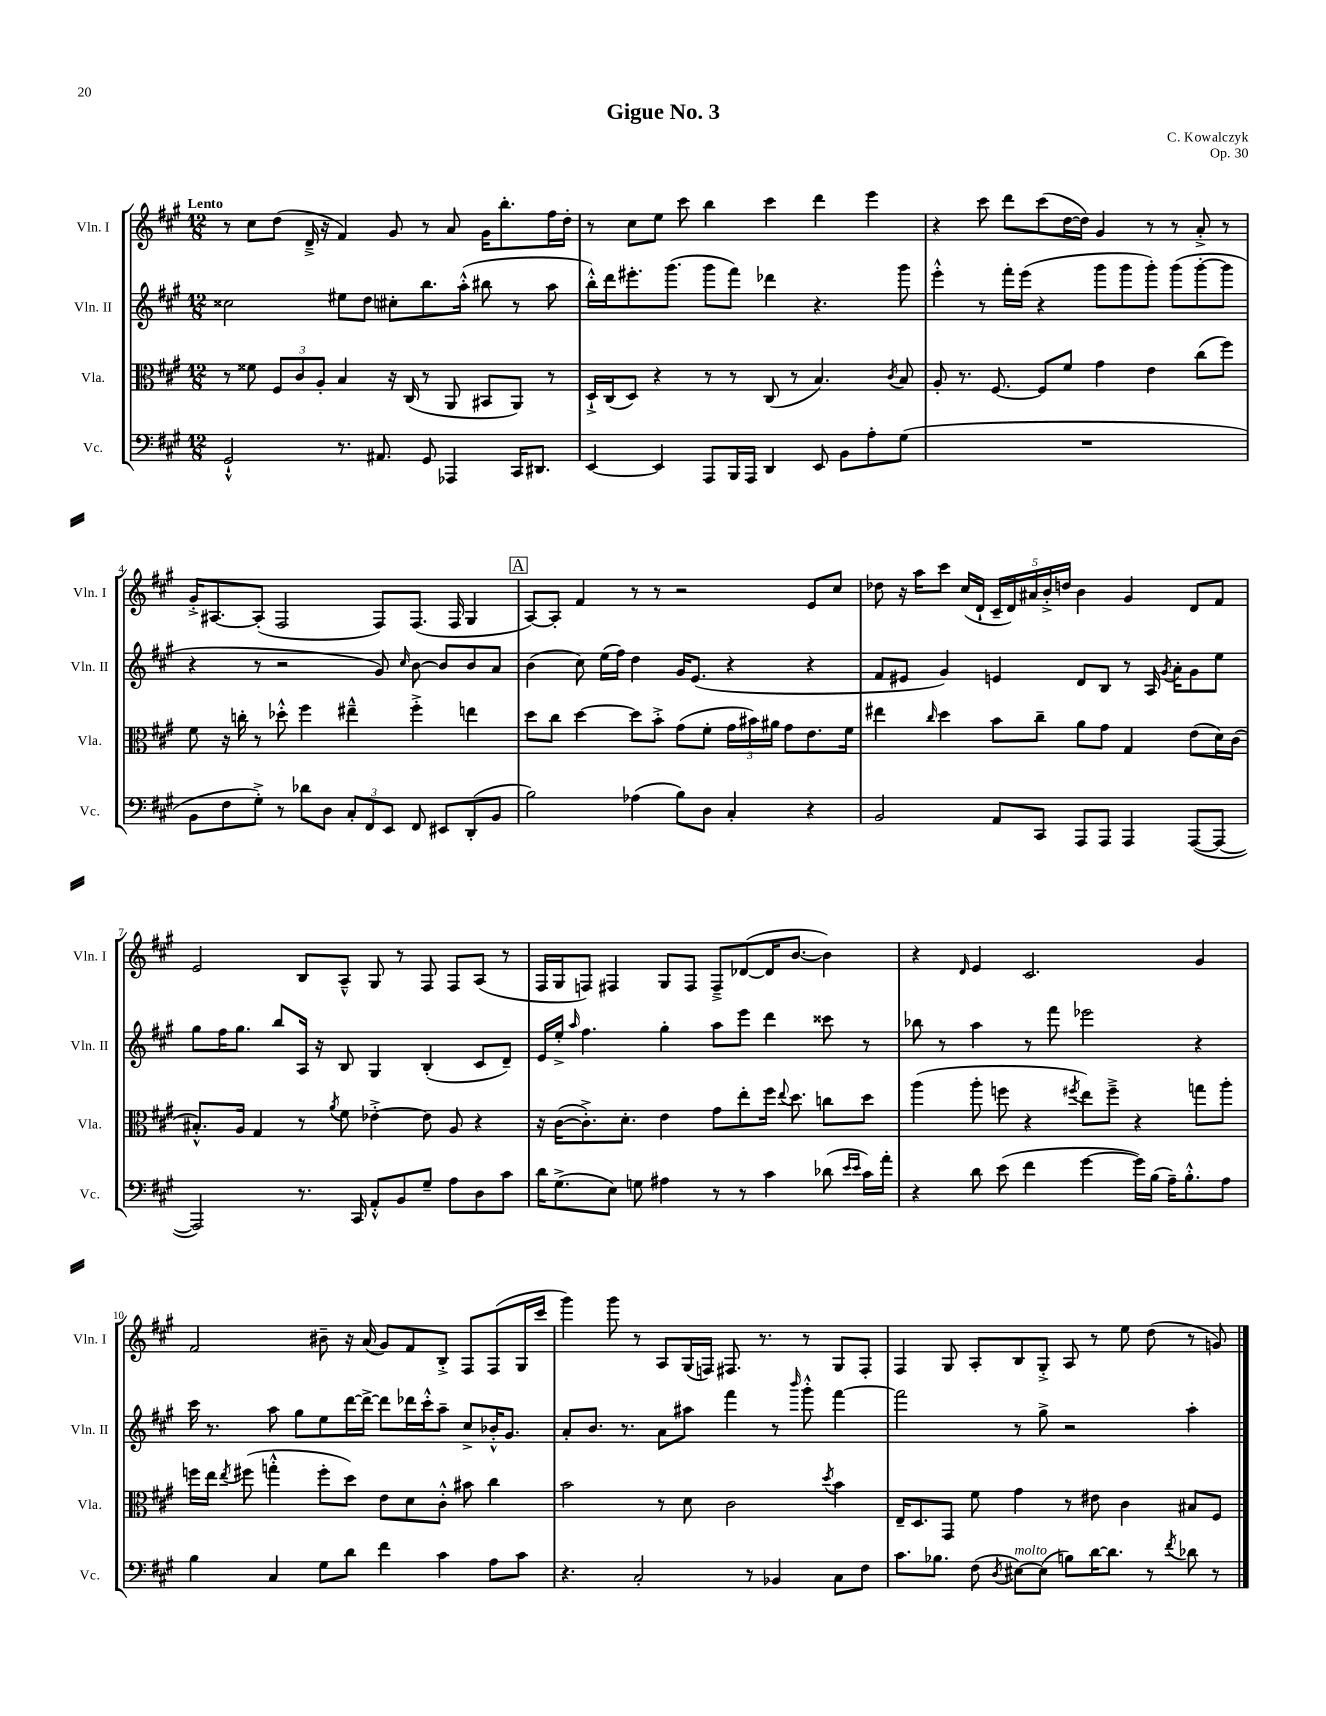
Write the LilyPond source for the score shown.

\header { title = "Gigue No. 3" composer = "C. Kowalczyk" opus = "Op. 30" }
<<
\new StaffGroup <<
\new Staff = "s0" \with { instrumentName = "Vln. I" shortInstrumentName = "Vln. I" } {
    \clef treble \key a \major \numericTimeSignature \time 12/8 \tempo "Lento"
    \autoBeamOff r8 cis''8[ d''8]( d'16---> r16 fis'4) gis'8 r8 a'8 gis'16[ b''8.-. fis''16 d''16]-. |
    r8 cis''8[ e''8] cis'''8 b''4 cis'''4 d'''4 e'''4 |
    r4 cis'''8 d'''8[ cis'''8( d''16~ d''16]) gis'4 r8 r8 a'8-.-> r8 |
    gis'16[-.-> ais8.~ ais8]-.( fis2 fis8[) fis8.]( fis16 gis4 |
    \mark \markup { \box "A" } a8[~) a8]-. fis'4 r8 r8 r2 e'8[ cis''8] |
    des''8 r16 a''16[ cis'''8] cis''16[( d'16]-! \tuplet 5/4 { cis'16[-- d'16) ais'16 b'16-.-> d''16] } b'4 gis'4 d'8[ fis'8] |
    e'2 b8[ a8]---^ gis8 r8 fis8 fis8[ a8]( r8 |
    fis16[ gis16 f8]) fis4 gis8[ fis8] fis8[---> des'8~( des'16 b'8.]~ b'4) |
    r4 \grace { d'16 } e'4 cis'2. gis'4 |
    fis'2 bis'8-- r16 a'16( gis'8[) fis'8 b8]-.-> fis8[ fis8( gis16 cis'''16] |
    gis'''4) gis'''8 r8 a8[ gis16( f16]) fis8. r8. r8 gis8[ fis8]-. |
    fis4 gis8 a8[-. b8 gis8]-.-> a8 r8 e''8 d''8( r8 g'8) \bar "|." |
}
\new Staff = "s1" \with { instrumentName = "Vln. II" shortInstrumentName = "Vln. II" } {
    \clef treble \key a \major \numericTimeSignature \time 12/8
    \autoBeamOff cisis''2 eis''8[ d''8] cis''8[-. b''8. a''16]-.-^( bis''8 r8 a''8 |
    b''16[-.-^) d'''16 eis'''8.-. gis'''8.]( gis'''8[ fis'''8]) des'''4 r4. gis'''8 |
    e'''4-.-^ r8 fis'''16[-. e'''16]( r4 gis'''8[ gis'''8 gis'''8]-.) gis'''8[( gis'''8~-. gis'''8] |
    r4 r8 r2 gis'8) \grace { cis''16 } b'8~ b'8[ b'8 a'8] |
    \mark \markup { \box "A" } b'4( cis''8) e''16[( fis''16]) d''4 gis'16[ e'8.]( r4 r4 |
    fis'8[ eis'8] gis'4) e'4 d'8[ b8] r8 a16 \acciaccatura { gis'8 } a'16[-. gis'8 e''8] |
    gis''8[ fis''16 gis''8.] b''8[ a16] r16 b8 gis4 b4-.( cis'8[ d'8]--) |
    e'16[ e''16]-.-> \grace { a''16 } fis''4. gis''4-. a''8[ e'''8] d'''4 cisis'''8 r8 |
    bes''8 r8 a''4 r8 fis'''8 ees'''2 r4 |
    cis'''16 r8. a''8 gis''8[ e''8 d'''16~ d'''16]~-> d'''8[ des'''16 cis'''16-.-^ a''8]-- cis''8[-> bes'16-.-^ gis'8.] |
    a'8[-. b'8.] r8. a'8[ ais''8] fis'''4 r8 \grace { b'''16 } gis'''8-.-^ fis'''4~ |
    fis'''2 r8 gis''8-> r2 a''4-. \bar "|." |
}
\new Staff = "s2" \with { instrumentName = "Vla." shortInstrumentName = "Vla." } {
    \clef alto \key a \major \numericTimeSignature \time 12/8
    \autoBeamOff r8 fisis'8 \tuplet 3/2 { fis8[ cis'8 a8]-. } b4 r16 cis16( r8 a,8 bis,8[ a,8]) r8 |
    d16[-!-> cis16( d8]) r4 r8 r8 cis8( r8 b4.) \acciaccatura { cis'8 } b8 |
    a8-. r8. fis8.~ fis8[ fis'8] gis'4 e'4 cis''8[( fis''8]) |
    fis'8 r16 c''16-. r8 des''8-.-^ fis''4 eis''4---^ fis''4-.-> e''4 |
    \mark \markup { \box "A" } d''8[ cis''8] d''4~ d''8[ b'8]-.-> gis'8[( fis'8]-. \tuplet 3/2 { gis'16[ bis'16) ais'16] } gis'8[ e'8. fis'16] |
    eis''4 \grace { cis''16 } d''4 b'8[ cis''8]-- a'8[ gis'8] gis4 e'8[( d'16) cis'16]( |
    bis8.[-.-^) a16] gis4 r8 \acciaccatura { a'8 } fis'8 ees'4~-.-> ees'8 a8 r4 |
    r16 cis'16[~( cis'8.-.->) d'8.]-. e'4 gis'8[ e''8-. fis''16] \appoggiatura { e''8 } d''8. c''8[ d''8] |
    a''4( a''8-. f''8 r4 \acciaccatura { fis''8 } e''8[) fis''8]---> r4 g''8[ a''8]-. |
    f''16[ e''16] \acciaccatura { e''8 } fis''8( g''4-.-^ fis''8[-. d''8]) e'8[ d'8 cis'8]-.-^ bis'8 cis''4 |
    b'2 r8 d'8 cis'2 \acciaccatura { d''8 } b'4 |
    e16[-- d8. gis,8] fis'8 gis'4 r8 eis'8 cis'4 bis8[ fis8] \bar "|." |
}
\new Staff = "s3" \with { instrumentName = "Vc." shortInstrumentName = "Vc." } {
    \clef bass \key a \major \numericTimeSignature \time 12/8
    \autoBeamOff gis,2-!-^ r8. ais,8. gis,8 aes,,4 cis,16[ dis,8.] |
    e,4~ e,4 a,,8[ b,,16 a,,16] d,4 e,8 b,8[ a8-. gis8]( |
    R1. |
    b,8[ fis8 gis8]-.->) r8 des'8[ d8] \tuplet 3/2 { cis8[-. fis,8 e,8] } fis,8 eis,8[ d,8-.( b,8] |
    \mark \markup { \box "A" } b2) aes4( b8[) d8] cis4-. r4 |
    b,2 a,8[ cis,8] a,,8[ a,,8] a,,4 a,,8[~( a,,8]~ |
    a,,2) r8. cis,16 a,8[-.-^ b,8 gis8]-- a8[ d8 cis'8] |
    d'16[ gis8.->( e8]) g8 ais4 r8 r8 cis'4 des'8( \grace { e'16[ e'16] } cis'16[) a'16]-. |
    r4 d'8 e'8( fis'4 gis'4~ gis'16[) b16]( a16[--) b8.-.-^ a8] |
    b4 cis4 gis8[ d'8] fis'4 cis'4 a8[ cis'8] |
    r4. cis2-. r8 bes,4 cis8[ fis8] |
    cis'8.[ bes8.] fis8( \acciaccatura { d8 } eis8[~^\markup { \italic "molto" }) eis8]( b8[) d'16~ d'8.] r8 \acciaccatura { fis'8 } des'8 r8 \bar "|." |
}
>>
>>
